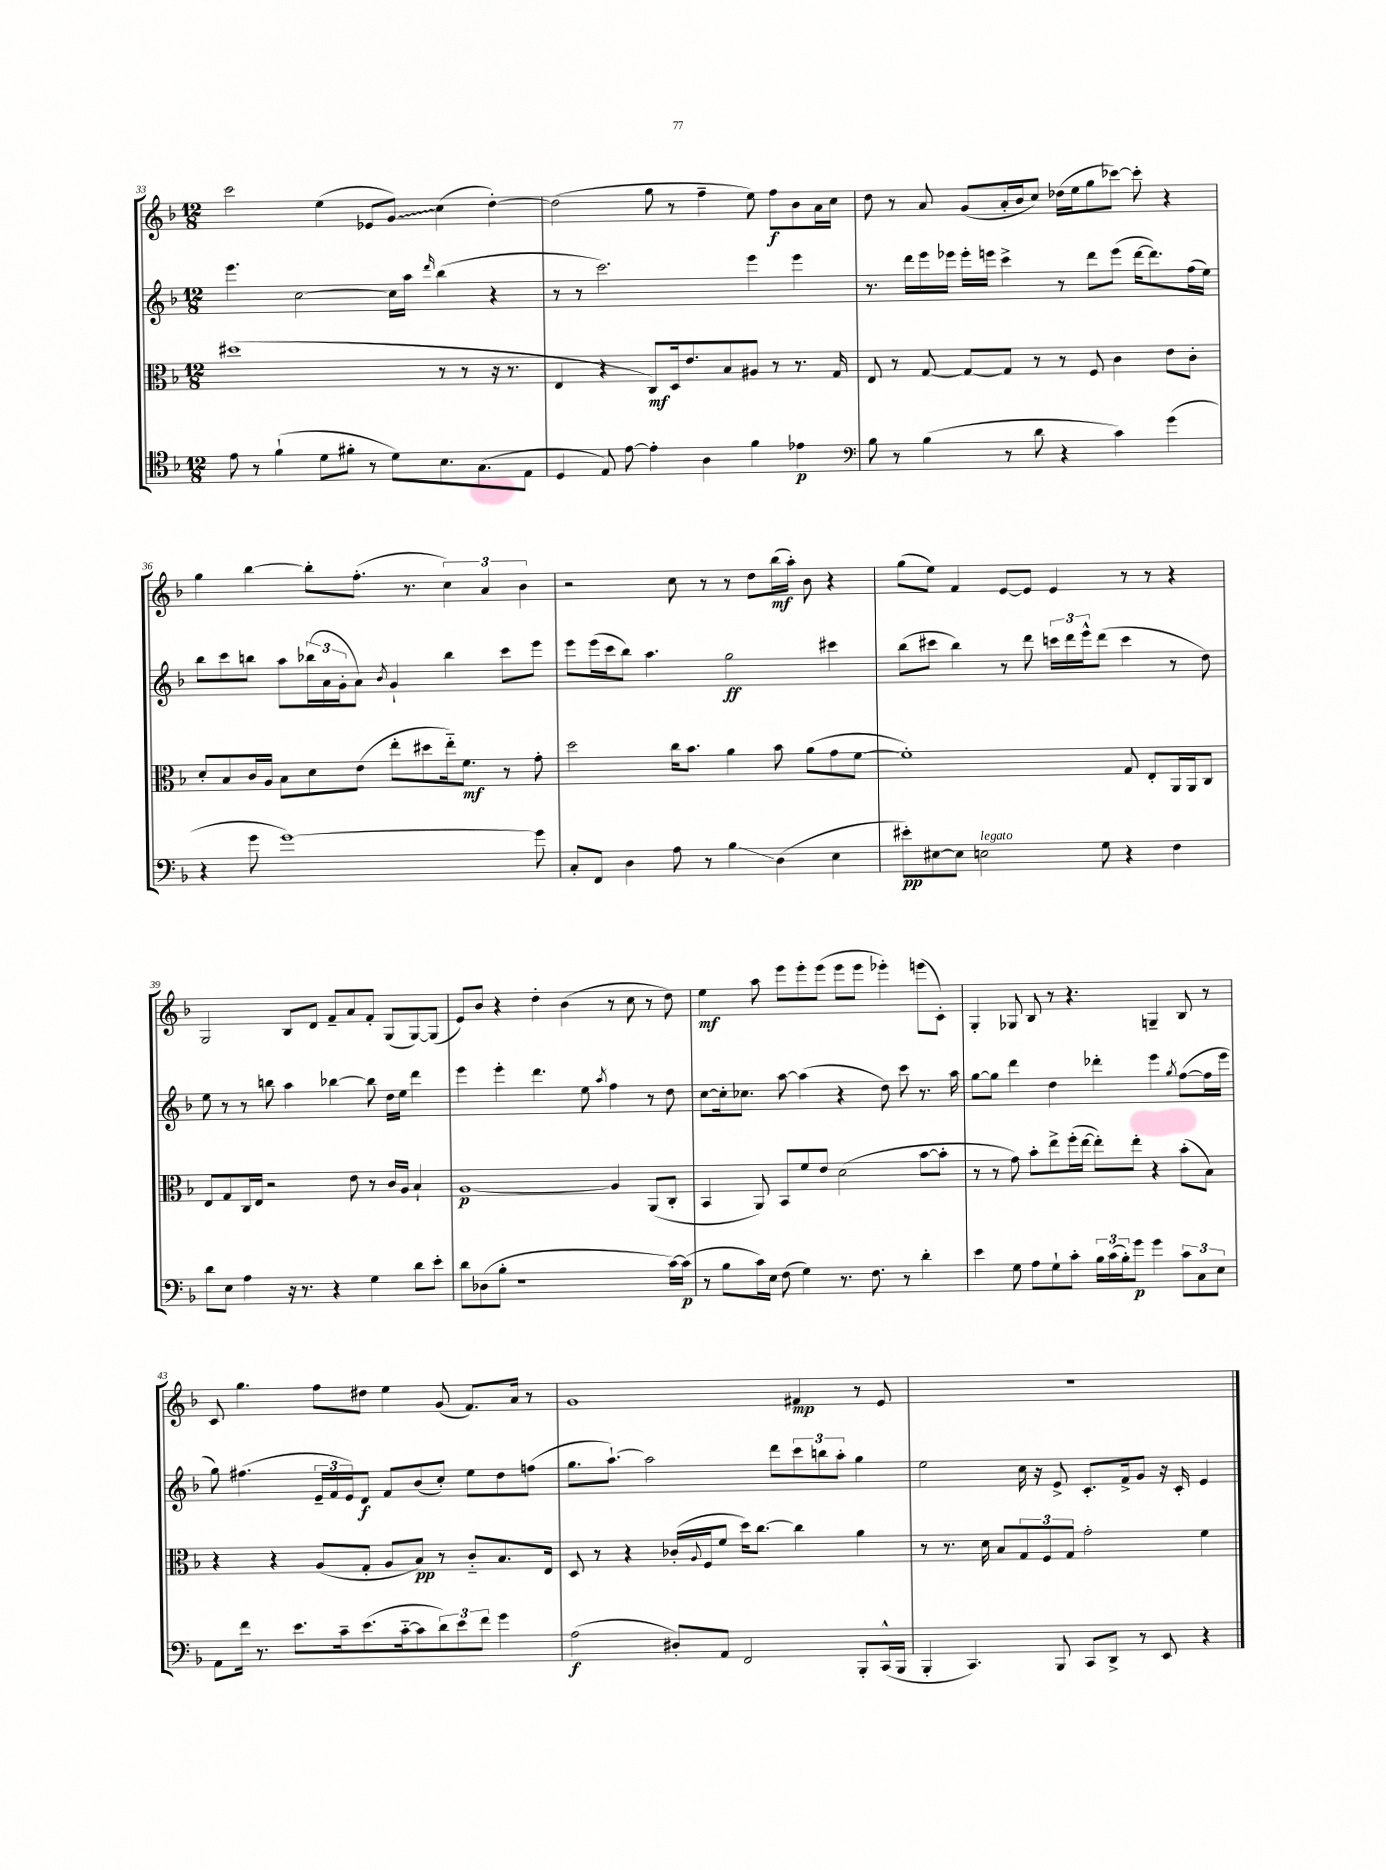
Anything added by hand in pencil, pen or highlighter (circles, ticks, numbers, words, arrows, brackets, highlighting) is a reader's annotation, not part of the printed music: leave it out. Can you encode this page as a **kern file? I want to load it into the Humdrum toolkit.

**kern	**kern	**kern	**kern
*staff4	*staff3	*staff2	*staff1
*clefC4	*clefC3	*clefG2	*clefG2
*k[b-]	*k[b-]	*k[b-]	*k[b-]
*M12/8	*M12/8	*M12/8	*M12/8
8e	(1dd#	4.eee	2ccc
8r	.	.	.
(4f`	.	.	.
.	.	[2cc	.
8d	.	.	(4ee
8f#'	.	.	.
8r	.	.	8e-
8d)	.	16cc]	8g)
.	.	16aa	.
.	.	16qqddd	.
8.B-	8r	(4bb-	(4cc
.	8r	.	.
(8.G	.	.	.
.	16r	4r	[4dd')
.	8.r	.	.
8E	.	.	.
=	=	=	=
4D	4E	8r	(2dd]
.	.	8r	.
8E)	4r	2.ccc)	.
[8e	.	.	.
4e']	8C)	.	8gg
.	16D	.	8r
.	8.e	.	.
4A	.	.	4ff~
.	8B-	.	.
4f	8A#	4eee	8ee)
.	8r	.	8ff
4e-	8.r	4eee	8b-
.	.	.	16a
.	16G	.	16cc
=	=	=	=
*clefF4	*	*	*
8B-	8E	8.r	8dd
8r	8r	.	8r
.	.	16ddd	.
(4B-	[8G	16eee	8a
.	.	16eee-	.
.	8G_	16eee-'	(8g
.	.	16eee	.
8r	8G]	4ccc^	16a'
.	.	.	16b-
8d	8r	.	8cc)
4r	8r	8r	(16dd-
.	.	.	16ee
.	8F	8ddd	8gg
4c)	4c	(8eee	[8ccc-)
.	.	[16ddd	8ccc-']
.	.	8.ddd])	.
(4g	8e	.	4r
.	8c'	(16ff	.
.	.	16ee)	.
=	=	=	=
4r	8d'	8bb-	4gg
.	8B-	8ccc	.
8g	16c	8bb	[4bb-
.	16A	.	.
[1g)	8B-	8aa	.
.	8d	(24bb-	8bb-']
.	.	24a	.
.	.	24g'	.
.	(8e	8a)	(8.ff'
.	.	8qb-	.
.	8ee'	4g`	.
.	.	.	8.r
.	8dd#	.	.
.	16ee'~)	4bb-	6cc)
.	8.f	.	.
.	.	.	6a
.	8r	8ccc	.
.	.	.	6b-
8g]	8g'	8eee	.
=	=	=	=
8C'	2dd	8eee	2r
8FF	.	(16eee	.
.	.	16ccc	.
4D	.	8bb-)	.
.	.	4.aa	.
8A	16cc	.	8cc
.	8.b-	.	.
8r	.	.	8r
4B-	4a	2gg	8r
.	.	.	8dd
(4D	8b-	.	(16bb-
.	.	.	16aa')
.	(8a	.	8b-
4E	8g	4ccc#	4r
.	[8f	.	.
=	=	=	=
8e#')	1f'])	(8bb-	(8gg
[8E#	.	8ccc#	8ee)
8E#]	.	4bb-)	4f
2E	.	.	.
.	.	8r	[8e
.	.	8ddd	8e]
.	.	24ccc	4e
.	.	24ddd	.
.	.	24eee^^	.
8G	.	(8ddd	.
4r	8G	4ccc	8r
.	8E'	.	8r
4F	16AA	8r	4r
.	16AA	.	.
.	8C	8dd)	.
=	=	=	=
8d	8E	8ee	2G
8E	8G	8r	.
4A	16C	8r	.
.	16E	.	.
.	2r	8bb	.
16r	.	4aa	8B-
8.r	.	.	.
.	.	.	8d
4r	.	[4bb-	8f~
.	8e	.	8a
4G	8r	8bb-]	8f'
.	16c	16dd	(8G
.	16A	16ee	.
8d	4B-`	4ddd	[8G)
8e'	.	.	(8G]
=	=	=	=
8d	[1A	4eee	8e)
(8D-	.	.	8b-
8B-'	.	4eee'	4r
1r	.	.	.
.	.	4.ddd	4dd'
.	.	.	(4b-
.	.	8ee	.
.	.	8qaa	.
.	4A]	4ff	8r
.	.	.	8cc
.	(8AA	8r	8r
[16c)	8C'	8dd	8dd)
(16c]	.	.	.
=	=	=	=
8r	4BB-	[8cc	4ee
8B-	.	16cc']	.
.	.	8.cc-	.
16c)	8AA)	.	8aa
16E	.	.	.
(8F	8BB-	[8aa	8eee
4G)	8f	(4aa]	8eee'
.	8e	.	(8eee
8.r	(2d	4r	8eee
.	.	.	8eee
8.F	.	.	.
.	.	8dd)	4eee-')
8r	.	8ccc	.
4d'	[8b-	8.r	(8eee
.	8b-']	.	8c')
.	.	16aa	.
=	=	=	=
4e	8r	[8gg	4G'
.	8r	8gg]	.
8G	8g)	4ddd	8G-
8A	8b-'	.	8B-
8G`	8ee^	4dd	8r
8c'	(16ff'	.	4.r
.	[16ee	.	.
24B-	8ee'])	4ddd-'	.
(24c	.	.	.
24B-')	.	.	.
8g	8ee'	.	.
4g	4r	4eee	4G~
.	.	8qgg	.
12c	(8b-'	([8ff	8B-
12C	.	.	.
.	8B-)	16ff]	8r
12E	.	.	.
.	.	16eee	.
=	=	=	=
8AA	4r	8gg)	8c
16f	.	(4.ff#	4.gg
8.r	.	.	.
.	4r	.	.
8.e	.	.	.
.	(8A	24e~	8ff
.	.	24f	.
16c~	.	.	.
.	.	24e)	.
(8.e	8G'	8d	8dd#
.	8A	8f	4ee
[16c'~	.	.	.
8c]	8B-)	(8b-	.
12d)	8r	8cc')	(8g
12e	.	.	.
.	8c'~	8ee	8.f)
12f	.	.	.
4g	8.B-	8dd	.
.	.	.	16a
.	.	(8ff	8r
.	16E	.	.
=	=	=	=
(2A	8D	8.gg	1g
.	8r	.	.
.	.	[8.aa`)	.
.	4r	.	.
.	.	2aa]	.
8D#')	(16c-'	.	.
.	8qqA	.	.
.	16F	.	.
8AA	8f	.	.
2FF	16dd)	.	.
.	[8.cc	.	.
.	.	8ddd	.
.	4cc]	12ccc	4f#
.	.	12bb	.
.	.	12aa'	.
8BBB-'	4a	4gg	8r
(16CC^^	.	.	8e
16BBB-	.	.	.
=	=	=	=
4BBB-'	8r	2ee	1.r
.	8.r	.	.
4.CC)	.	.	.
.	16d	.	.
.	8B-	.	.
.	12G	16cc	.
.	.	16r	.
.	12F	.	.
8BBB-	.	8e^	.
.	12G	.	.
8CC	2g'	8.c'	.
8DD^	.	.	.
.	.	16f^	.
8r	.	8g	.
8EE	.	16r	.
.	.	16c'	.
4r	4f	4e	.
==	==	==	==
*-	*-	*-	*-
